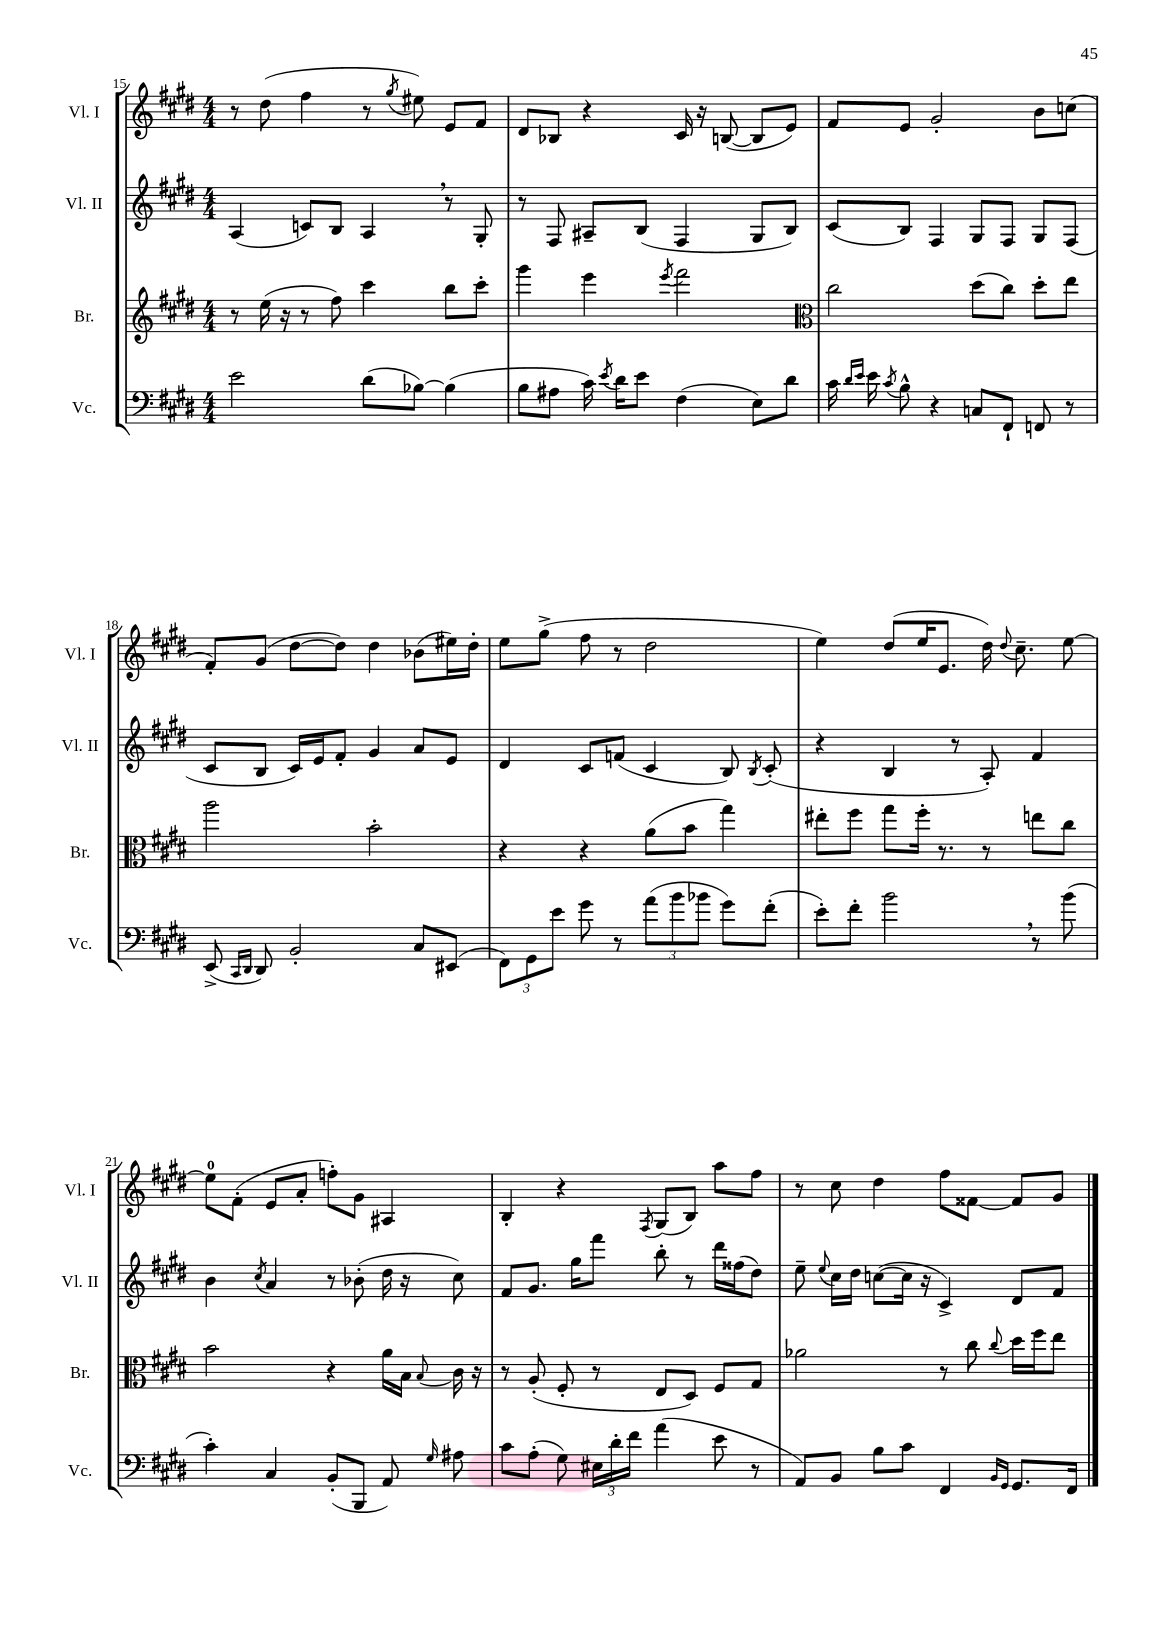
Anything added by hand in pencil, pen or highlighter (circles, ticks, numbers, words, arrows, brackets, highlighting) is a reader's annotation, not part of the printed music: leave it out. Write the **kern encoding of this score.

**kern	**kern	**kern	**kern
*part4	*part3	*part2	*part1
*staff4	*staff3	*staff2	*staff1
*I"Vc.	*I"Br.	*I"Vl. II	*I"Vl. I
*I'Vc.	*I'Br.	*I'Vl. II	*I'Vl. I
*clefF4	*clefG2	*clefG2	*clefG2
*k[f#c#g#d#]	*k[f#c#g#d#]	*k[f#c#g#d#]	*k[f#c#g#d#]
*M4/4	*M4/4	*M4/4	*M4/4
=15	=15	=15	=15
2e\	8r	(4A/	8r
.	(16ee\	.	(8dd#\
.	16r	.	.
.	8r	8cn/L)	4ff#\
.	8ff#\)	8B/J	.
(8d#\L	4ccc#\	4A,/	8r
.	.	.	8qgg#/
[8B-X\J)	.	.	8ee#X\)
(4B-\]	8bb\L	8r	8e/L
.	8ccc#'\J	8G#'/	8f#/J
=16	=16	=16	=16
8B\L	4ggg#\	8r	8d#/L
8A#X\J	.	8F#/	8B-X/J
16c#\)	4eee\	8A#X~/L	4r
8qe/	.	.	.
16d#\KL	.	.	.
8e\J	.	(8B/J	.
.	8qeee/	.	.
(4F#\	2fff#\	4F#/	16c#/
.	.	.	16r
.	.	.	([8Bn/
8E\L)	.	8G#/L	8B/L]
8d#\J	.	8B/J)	8e/J)
=17	=17	=17	=17
*	*clefC3	*	*
16c#\	2cc#\	(8c#/L	8f#/L
16qqd#/LL	.	.	.
16qqe/JJ	.	.	.
16e\	.	.	.
8qc#/	.	.	.
8B^^\	.	8B/J)	8e/J
4r	.	4F#/	2g#'/
8Cn/L	(8dd#\L	8G#/L	.
8FF#`/J	8cc#\J)	8F#/J	.
8FFn/	8dd#'\L	8G#/L	8b\L
8r	8ee\J	(8F#/J	(8ccn\J
!!LO:LB:g=z
=18	=18	=18	=18
(8EE^/	2aa\	8c#/L	8f#'/L)
16qqCC#/LL	.	.	.
16qqDD#/JJ	.	.	.
8DD#/)	.	8B/J	(8g#/J
2BB'/	.	16c#/LL)	[8dd#\L
.	.	16e/J	.
.	.	8f#'/J	8dd#\J])
.	2b'\	4g#/	4dd#\
8C#/L	.	8a/L	(8b-X\L
(8EE#X/J	.	8e/J	16ee#X\L)
.	.	.	16dd#'\JJ
=19	=19	=19	=19
12FF#\L)	4r	4d#/	8ee\L
12GG#\	.	.	.
.	.	.	(8gg#^\J
12e\J	.	.	.
8g#\	4r	8c#/L	8ff#\
8r	.	(8fn/J	8r
(12a\L	(8a\L	4c#/	2dd#\
12b\	.	.	.
.	8b\J	.	.
12b-X\J	.	.	.
8g#\L)	4gg#\)	8B/)	.
.	.	8qB/	.
(8f#'\J	.	(8c#'/	.
=20	=20	=20	=20
8e'\L)	8ee#X'\L	4r	4ee\)
8f#'\J	8ff#\J	.	.
2b,\	8gg#\L	4B/	(8dd#/L
.	16ff#'\Jk	.	16ee/K
.	8.r	.	8.e/J
.	.	8r	.
.	8r	8A'/)	16dd#\)
.	.	.	8qqdd#/
.	.	.	8.cc#~\
8r	8een\L	4f#/	.
(8b\	8cc#\J	.	[8ee\
!!LO:LB:g=z
=21	=21	=21	=21
4c#'\)	2b\	4b\	8ee\L]
.	.	.	(8f#'\J
.	.	8qcc#/	.
4C#/	.	4a/	8e/L
.	.	.	8a'/J
(8BB'/L	4r	8r	8ffn'\L)
8BBB/J	.	(8b-X'\	8g#\J
8AA/)	16a\LL	16dd#\	4A#X/
.	16B\JJ	16r	.
16qqG#/	8qqB/	.	.
8A#X\	16c#\	8cc#\)	.
.	16r	.	.
=22	=22	=22	=22
8c#\L	8r	8f#/L	4B'/
(8A'\J	(8A'/	8.g#/J	.
8G#\)	8F#'/	.	4r
.	.	16gg#\KL	.
24E#X\LL	8r	8fff#\J	.
24d#'\	.	.	.
24f#\JJ	.	.	.
.	.	.	8qF#/
(4a\	8E/L	8bb'\	(8G#/L
.	8D#/J)	8r	8B/J)
8e\	8F#/L	16ddd#\LL	8aa\L
.	.	(16ff##X\J	.
8r	8G#/J	8dd#\J)	8ff#\J
=23	=23	=23	=23
8AA/L)	2a-X\	8ee~\	8r
.	.	8qqee/	.
8BB/J	.	16cc#\LL	8cc#\
.	.	16dd#\JJ	.
8B\L	.	([8ccn\L	4dd#\
8c#\J	.	16cc\Jk]	.
.	.	16r	.
4FF#/	8r	4c#^/)	8ff#\L
.	8cc#\	.	[8f##X\J
16qqBB/LL	.	.	.
16qqGG#/JJ	8qqcc#/	.	.
8.GG#/L	16dd#\LL	8d#/L	8f##/L]
.	16ff#\J	.	.
.	8ee\J	8f#/J	8g#/J
16FF#/Jk	.	.	.
==	==	==	==
*-	*-	*-	*-
